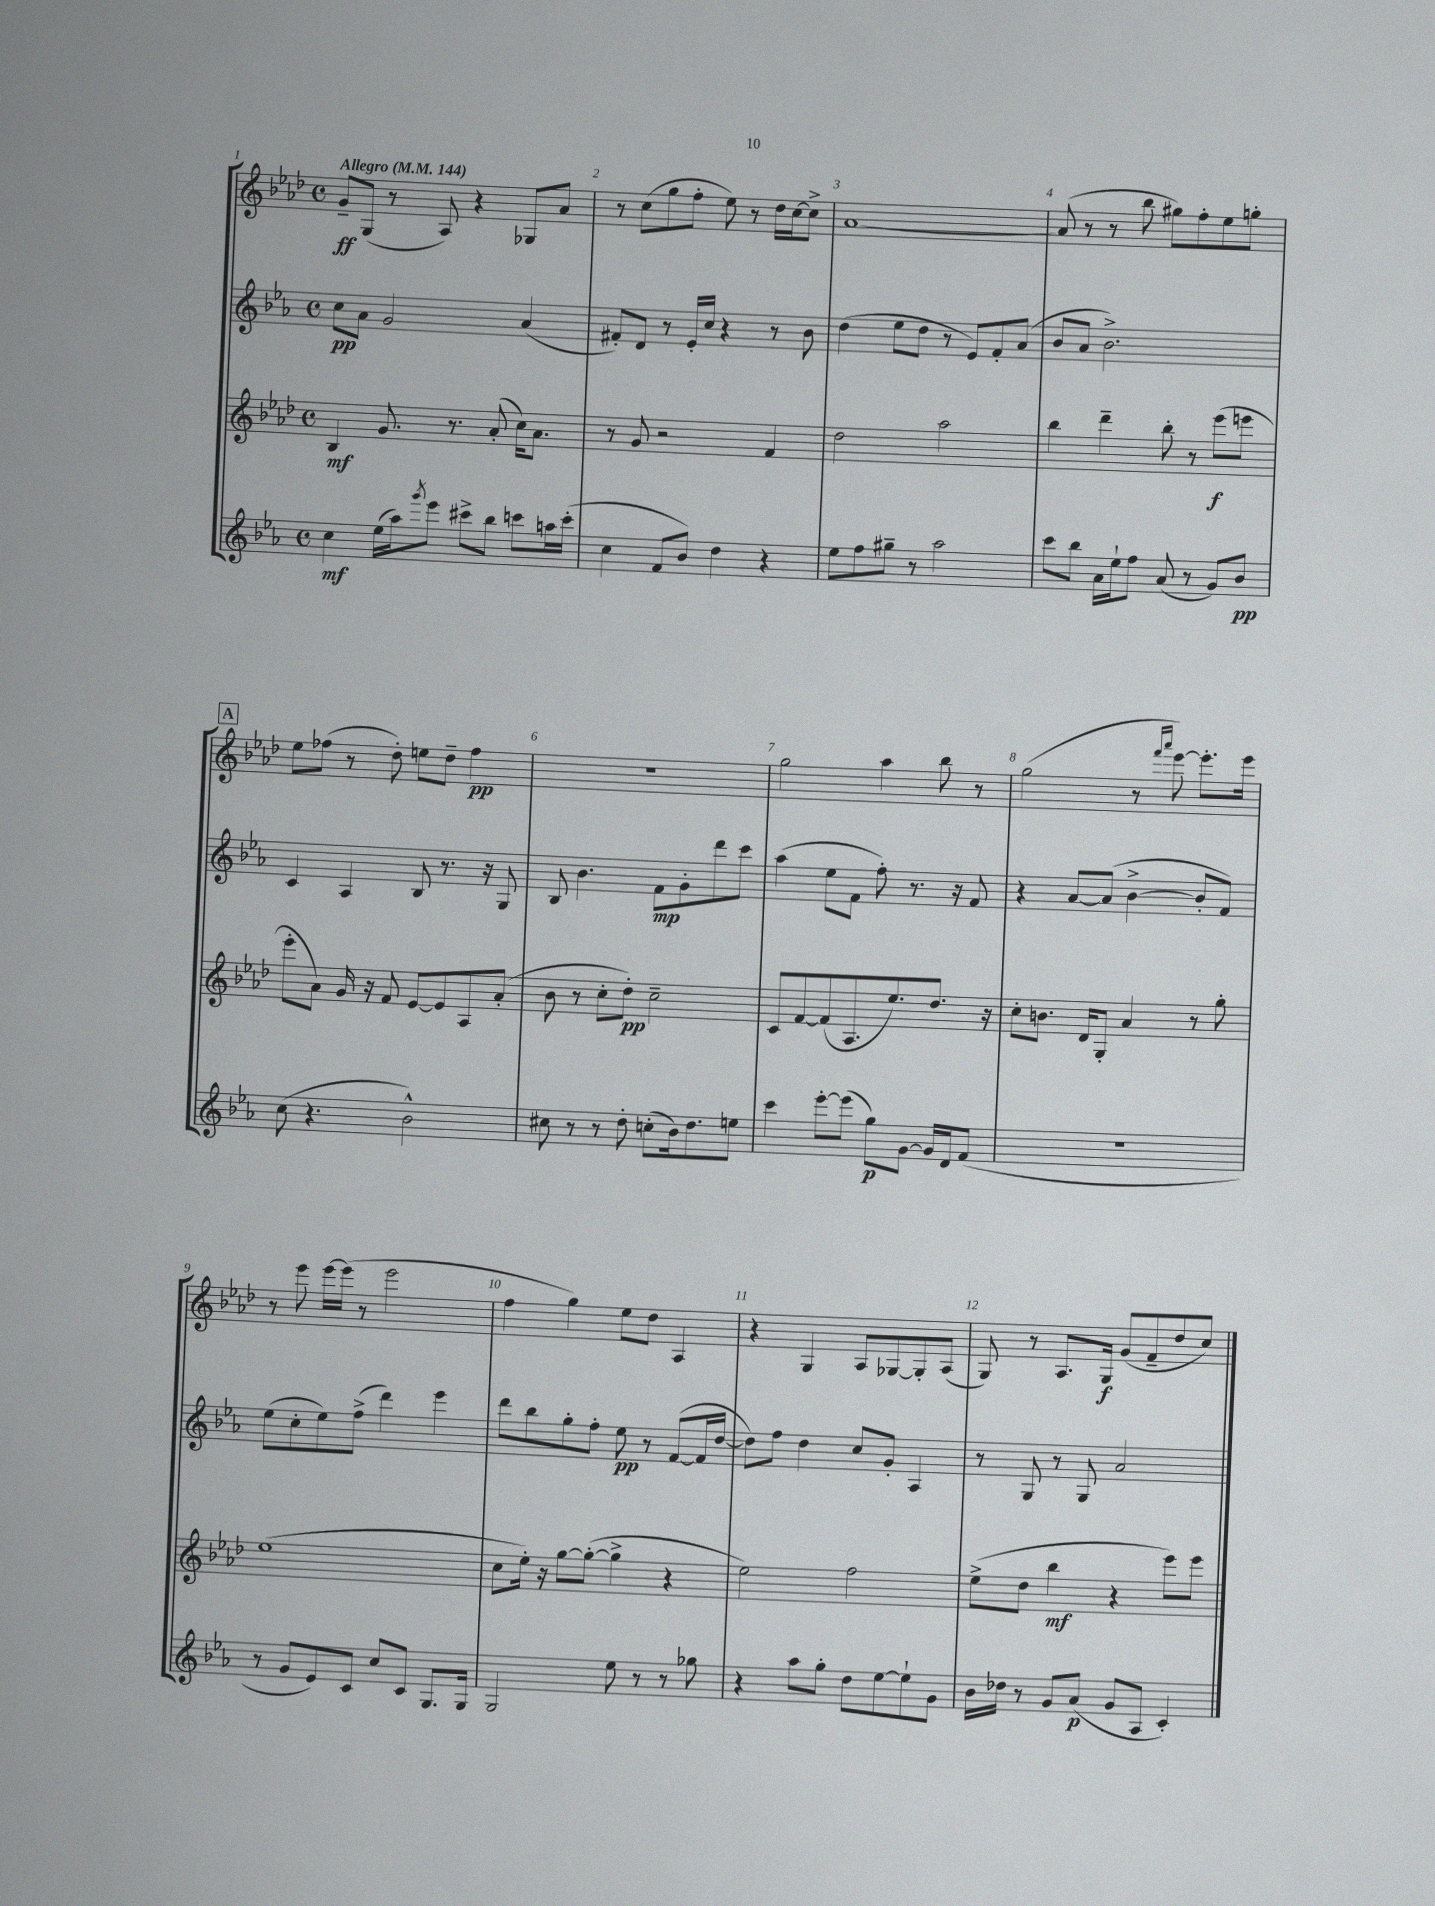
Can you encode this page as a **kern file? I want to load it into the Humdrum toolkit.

**kern	**kern	**kern	**kern
*staff4	*staff3	*staff2	*staff1
*clefG2	*clefG2	*clefG2	*clefG2
*k[b-e-a-]	*k[b-e-a-d-]	*k[b-e-a-]	*k[b-e-a-d-]
*M4/4	*M4/4	*M4/4	*M4/4
*met(c)	*met(c)	*met(c)	*met(c)
*MM144	*MM144	*MM144	*MM144
4cc	4B-	8cc	8g~
.	.	8a-	(8G
(16ee-	8.g	2g	8r
16aa-)	.	.	.
8qggg	.	.	.
8eee-	.	.	8A-)
.	8.r	.	.
8ccc#^	.	.	4r
8bb-	(8a-'	.	.
8ccc	16cc)	(4a-	8G-
.	8.a-	.	.
16aa	.	.	8a-
(16ccc'	.	.	.
=	=	=	=
4cc	8r	8f#')	8r
.	8g	8d	(8cc
8f	2r	8r	8gg
8b-)	.	16e-'	8ff'
.	.	16cc	.
4dd	.	4r	8ee-)
.	.	.	8r
4r	4f	8r	16dd-
.	.	.	[16cc
.	.	8b-	8cc^]
=	=	=	=
8ee-	2dd-	(4dd	[1a-
8ff	.	.	.
8gg#~	.	8ee-	.
8r	.	8dd	.
2aa-	2aa-	8r	.
.	.	8e-)	.
.	.	8f'	.
.	.	(8a-	.
=	=	=	=
8ccc	4bb-	8b-	(8a-]
8bb-	.	8a-	8r
16a-	4ddd-~	2.b-^)	8r
16ee-`	.	.	.
8ff	.	.	8bb-
(8a-	8bb-'	.	8gg#)
8r	8r	.	8ff'
8g)	(8eee-	.	8ee-
8b-	8eee	.	8gg'
=	=	=	=
(8cc	8eee-'	4c	8ee-
4.r	8a-)	.	(8ff-
.	16g	4A-	8r
.	16r	.	.
.	8f	.	8dd-')
2b-^^)	[8e-	8B-	8ee
.	8e-]	8.r	8dd-~
.	8A-	.	4ff-
.	.	16r	.
.	(8a-'	8G	.
=	=	=	=
8cc#	8b-	8B-	1r
8r	8r	4.b-	.
8r	8cc'	.	.
8dd'	8dd-')	.	.
(8cc'	2cc~	8f	.
16b-)	.	8g'	.
8.dd	.	.	.
.	.	8ddd	.
8ee	.	8ccc	.
=	=	=	=
4ccc	8c	(4aa-	2gg
.	[8f	.	.
[8eee-'	(8f]	8ee-	.
(8eee-]	8.A-	8f	.
8gg)	.	8ff')	4aa-
.	8.ee-)	.	.
[8g	.	8.r	.
16g]	8.dd-	.	8bb-
16d	.	16r	.
(8f	.	8f	8r
.	16r	.	.
=	=	=	=
1r	8cc'	4r	(2gg
.	8.b	.	.
.	.	[8a-	.
.	16d-	.	.
.	8G'	(8a-]	.
.	4a-	[4b-^	8r
.	.	.	16qqfff
.	.	.	16qqaaa-
.	.	.	[8eee-)
.	8r	8b-']	8.eee-']
.	8gg'	8f)	.
.	.	.	16eee-
=	=	=	=
8r	(1ee-	(8ee-	8r
8g	.	8cc'	8eee-
8e-)	.	8ee-)	[16eee-
.	.	.	(16eee-]
8c	.	(8ff^	8r
8cc	.	4ddd)	2eee-
8c	.	.	.
8.G	.	4eee-	.
16G	.	.	.
=	=	=	=
2G	8cc	8ddd	4ff
.	16ee-')	8bb-	.
.	16r	.	.
.	[8gg	8gg'	4gg)
.	(8gg'_	8ff'	.
8ee-	4gg^]	8ee-	8ee-
8r	.	8r	8dd-
8r	4r	([8f	4A-
8gg-	.	16f]	.
.	.	[16dd	.
=	=	=	=
4r	2ee-)	8dd])	4r
.	.	8ff	.
8aa-	.	4dd	4G
8gg'	.	.	.
8dd	2ff	8cc	8A-
[8ee-	.	8g'	[8G-
8ee-`]	.	4A-	8G-']
8g	.	.	(8A-
=	=	=	=
16b-	(8ee-^	8r	8G)
16dd-	.	.	.
8r	8dd-	8G	8r
8g	4bb-	8r	8.A-
(8a-	.	8G	.
.	.	.	16G
8g	4r	2a-	(8g
8A-	.	.	8f~
4c')	8eee-)	.	8dd-
.	8eee-	.	8cc)
==	==	==	==
*-	*-	*-	*-
